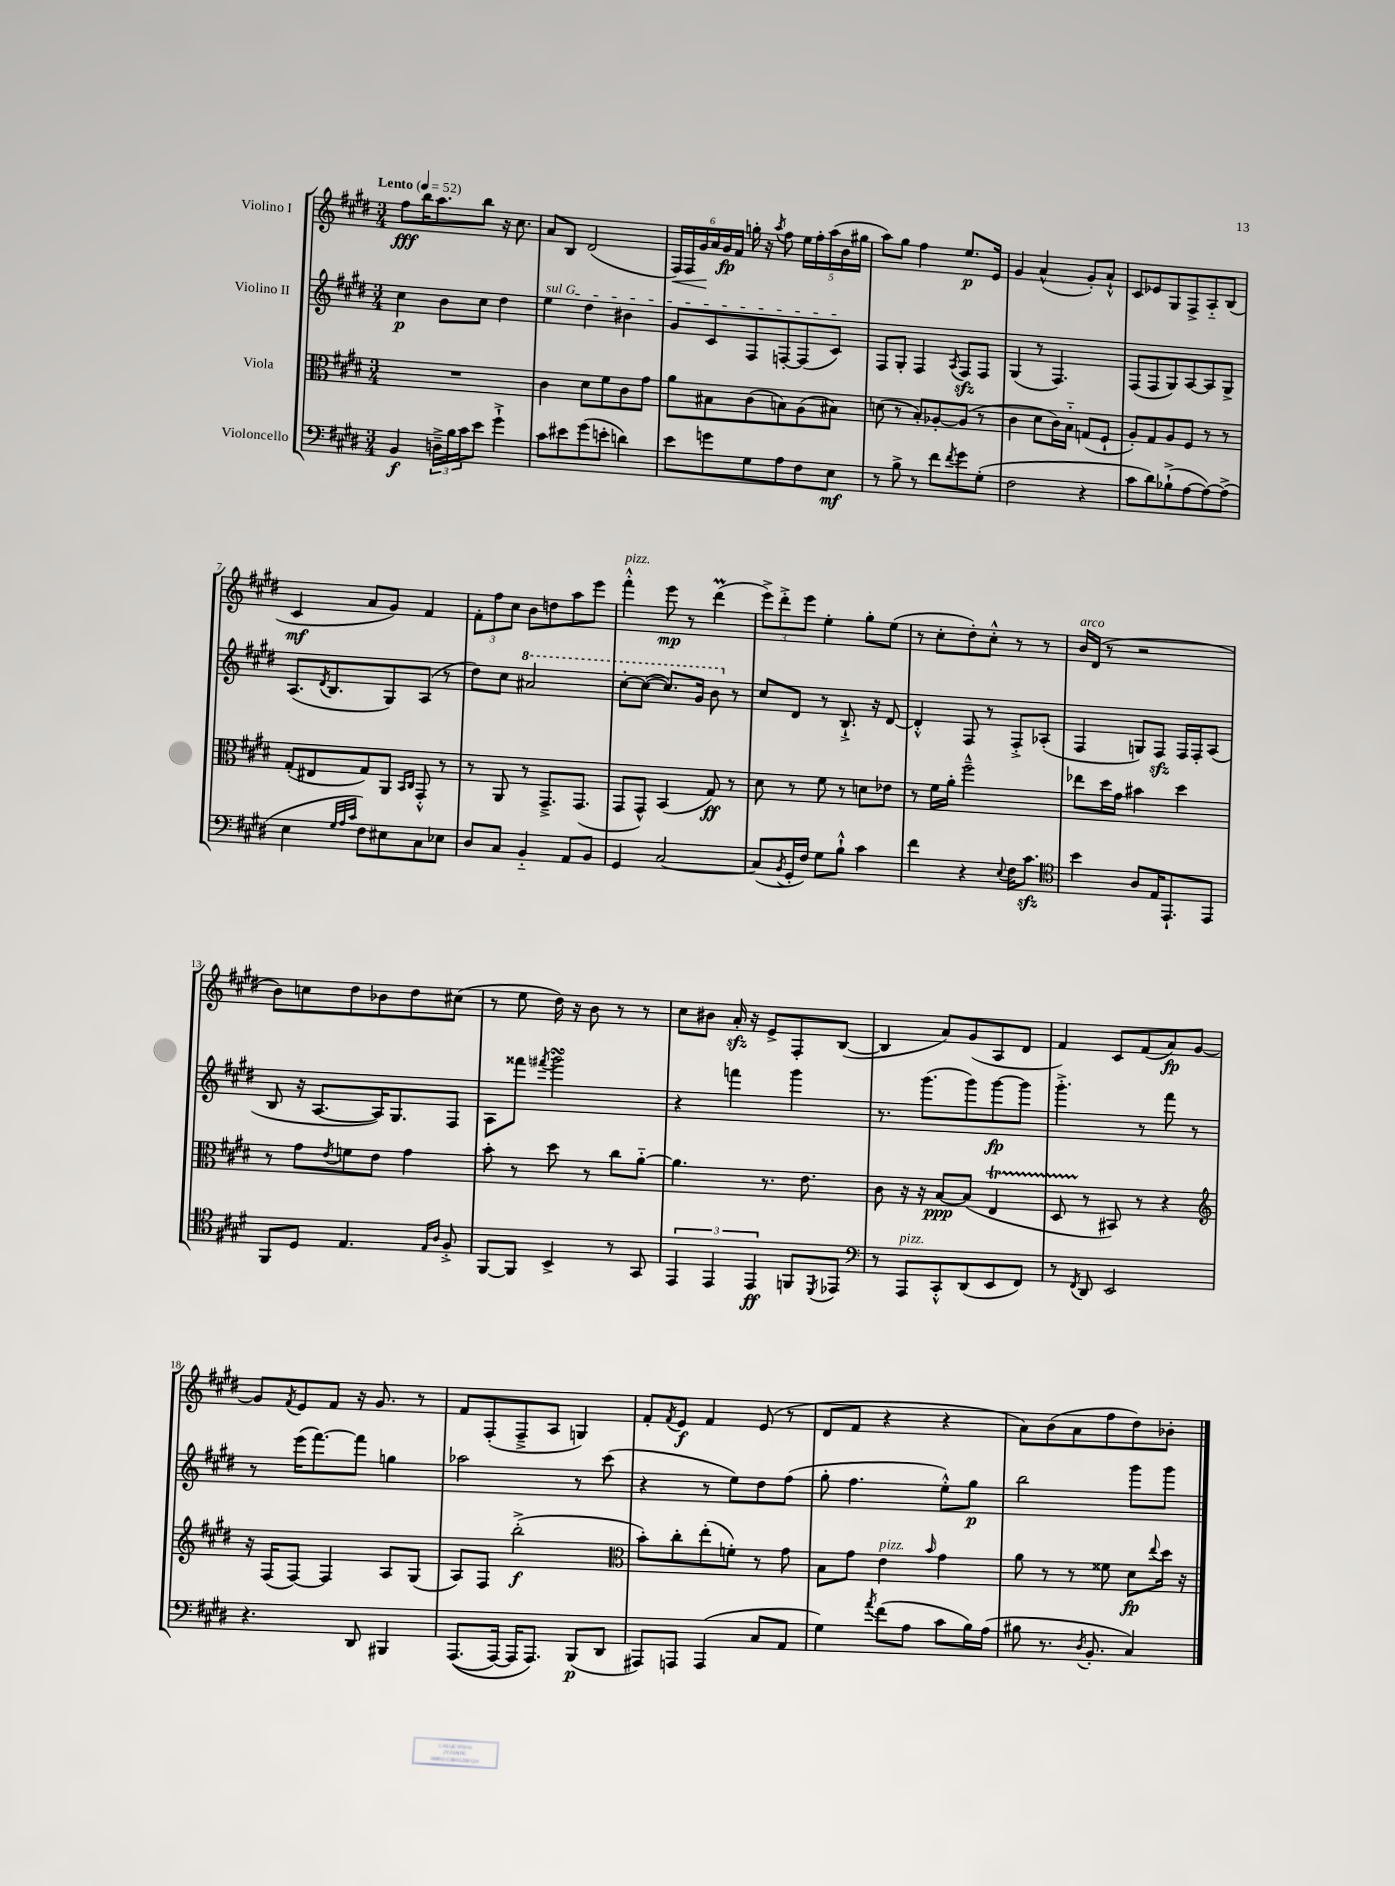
<<
\new StaffGroup <<
\new Staff = "s0" \with { instrumentName = "Violino I" } {
    \clef treble \key e \major \numericTimeSignature \time 3/4 \tempo "Lento" 4 = 52
    fis''8\fff b''16 a''8. b''8 r16 cis''8. |
    a'8 b8 dis'2( |
    \tuplet 6/4 { fis16\<) fis16 gis'16\! a'16 gis'16\fp fis'16 } g''16-. r16 \acciaccatura { a''8 } fis''8 \tuplet 5/4 { e''16 fis''16-. a''16( b'16 gis''16 } |
    a''8) gis''8 fis''4 e''8.\p e'16 |
    gis'4 a'4-^( gis'8-.) a'8-!-^ |
    cis'8 ees'8 gis8 fis8-> a8-_ b8( |
    cis'4\mf a'8 gis'8) fis'4 |
    \tuplet 3/2 { fis'8-. fis''8 cis''8 } b'8 d''8 a''8 e'''8 |
    fis'''4-.-^^\markup { \italic "pizz." } e'''8\mp r8 dis'''4\prall( |
    \tuplet 3/2 { e'''8->) dis'''8-.-> e'''8 } e''4-. gis''8-. e''8( |
    r8 cis''8-. dis''8-.) cis''8-.-^ r8 r8 |
    b'16^\markup { \italic "arco" } dis'16( r8 r2 |
    b'8) c''8 dis''8 bes'8 dis''8 cis''8( |
    r8 e''8 dis''16) r16 b'8 r8 r8 |
    cis''8 bis'8 a'16-.\sfz r16 e'8-> fis8-. b8~( |
    b4 a'8) gis'8( a8 dis'8 |
    fis'4) cis'8 fis'8( a'8\fp) gis'8~ |
    gis'8 \acciaccatura { fis'8 } e'8 fis'8 r16 gis'8. r8 |
    fis'8 fis8-.( fis8---> a8 g4) |
    fis'8-. \acciaccatura { fis'8 } e'8\f fis'4 e'8( r8 |
    dis'8 fis'8 r4 r4 |
    a'8) b'8( a'8 fis''8 dis''8) bes'8-. \bar "|." |
}
\new Staff = "s1" \with { instrumentName = "Violino II" } {
    \clef treble \key e \major \numericTimeSignature \time 3/4
    cis''4\p b'8 cis''8 dis''4 |
    \once \override TextSpanner.bound-details.left.text = \markup { \italic "sul G" } e''4\startTextSpan dis''4 bis'4 |
    gis'8 cis'8 fis8 f8~-. f8( cis'8\stopTextSpan) |
    fis8 gis8-. fis4 \acciaccatura { a8 } fis8\sfz fis8 |
    gis4( r8 fis4.) |
    fis8( fis8 gis8) a8~ a8 gis8-> |
    a8.( \acciaccatura { dis'8 } b8. gis8) a8( r8 |
    dis''8) cis''8 \ottava #1 ais''2 |
    cis'''8~-. cis'''8~( cis'''8.) gis''16 b''8 \ottava #0 r8 |
    cis''8 dis'8 r8 b8.-!-> r16 dis'8~ |
    dis'4-.-^ fis8 r8 fis8-.-> aes8-.( |
    fis4 g8) fis8\sfz fis16 fis16-. a8( |
    b8 r16 a8.~ a16) gis8. fis8 |
    a8 fisis'''8 \acciaccatura { fis'''8 } gis'''2\turn |
    r4 f'''4 gis'''4 |
    r8. gis'''8.( gis'''8) gis'''8~\fp gis'''8 |
    gis'''4.-.-> r8 fis'''8 r8 |
    r8 e'''16( fis'''8.~) fis'''8 g''4 |
    aes''2 r8 cis'''8( |
    r4 r8 e''8) dis''8 fis''8( |
    gis''8-. fis''4. e''8-.-^) gis''8\p |
    b''2 gis'''8 gis'''8 \bar "|." |
}
\new Staff = "s2" \with { instrumentName = "Viola" } {
    \clef alto \key e \major \numericTimeSignature \time 3/4
    R2. |
    cis'4 dis'8 fis'8 cis'8 gis'8 |
    a'8 bis8 cis'8( b8) a8( bis8) |
    d'8( r8 b8-.) aes8~-. aes8( r8 |
    cis'4 dis'8 cis'16) b16-_ g8( fis8-! |
    a8-.) gis8 a8 fis8 r8 r8 |
    gis8-.( eis8 gis8) a,8 \grace { b,16 cis16 } gis,8-.-^ r8 |
    r8 a,8 r8 gis,8.---> gis,8.( |
    gis,8 gis,8-^) b,4( gis8\ff) r8 |
    dis'8 r8 fis'8 r8 d'8 ees'8 |
    r8 fis'16 a'16-. fis''2---^ |
    ees''8 dis''16 gis'16 bis'4 dis''4 |
    r8 gis'8 \acciaccatura { e'8 } f'8 e'8 gis'4 |
    b'8-. r8 dis''8 r8 cis''8 a'8~-_ |
    a'4. r8. e'8. |
    cis'8 r16 r16 b8~\ppp b8( e4\startTrillSpan |
    dis8 r8\stopTrillSpan bis,8) r8 r4 |
    \clef treble r16 fis16( fis8~) fis4 a8 gis8( |
    a8) fis8 b''2-.->\f( |
    \clef alto b'8-.) cis''8-. e''8-.( f'8-.) r8 gis'8 |
    b8 gis'8 e'4^\markup { \italic "pizz." } \grace { b'16 } gis'4 |
    a'8 r8 r8 fisis'8 dis'8\fp \appoggiatura { e''8 } dis''16 r16 \bar "|." |
}
\new Staff = "s3" \with { instrumentName = "Violoncello" } {
    \clef bass \key e \major \numericTimeSignature \time 3/4
    b,4\f \tuplet 3/2 { d16---> b16 cis'16 } e'8 gis'4-!-> |
    cis'8 eis'8 gis'8( e'8-. d'4) |
    e'8 g'8 gis8 a8 fis8 e8\mf |
    r8 b8-> r8 fis'8 \acciaccatura { fis'8 } gis'8 gis8-.( |
    fis2 r4 |
    cis'8 dis'8) bes8-!->( a8~ a8~) a8->( |
    e4 \grace { gis32 a32 cis'32 } fis8) eis8 cis8 ees8 |
    dis8 cis8 b,4-_ a,8 b,8 |
    gis,4 cis2~ |
    cis8( \acciaccatura { b,8 } gis,16-. fis16) gis8 b8-!-^ cis'4 |
    fis'4 r4 \appoggiatura { e8 } fis16 cis'8.\sfz |
    \clef tenor b'4 a8 e16 e,8.-! e,8 |
    fis,8 dis8 e4. \grace { e16 a16 } fis8-.-> |
    fis,8~ fis,8 b,4-> r8 gis,8 |
    \tuplet 3/2 { e,4 e,4 e,4\ff } f,8 \acciaccatura { dis,8 } ees,8 |
    \clef bass r8 a,,8^\markup { \italic "pizz." } cis,8-.-^ dis,8( e,8 fis,8) |
    r8 \acciaccatura { fis,8 } dis,8 e,2 |
    r4. dis,8 bis,,4 |
    a,,8.(\( a,,16~) a,,16 a,,8.\) b,,8\p( dis,8 |
    ais,,8) a,,8 a,,4( cis8 a,8 |
    gis4) \acciaccatura { a'8 } fis'8( a8 cis'8 b16) a16( |
    bis8 r8. \acciaccatura { dis8 } b,8.-. cis4) \bar "|." |
}
>>
>>
